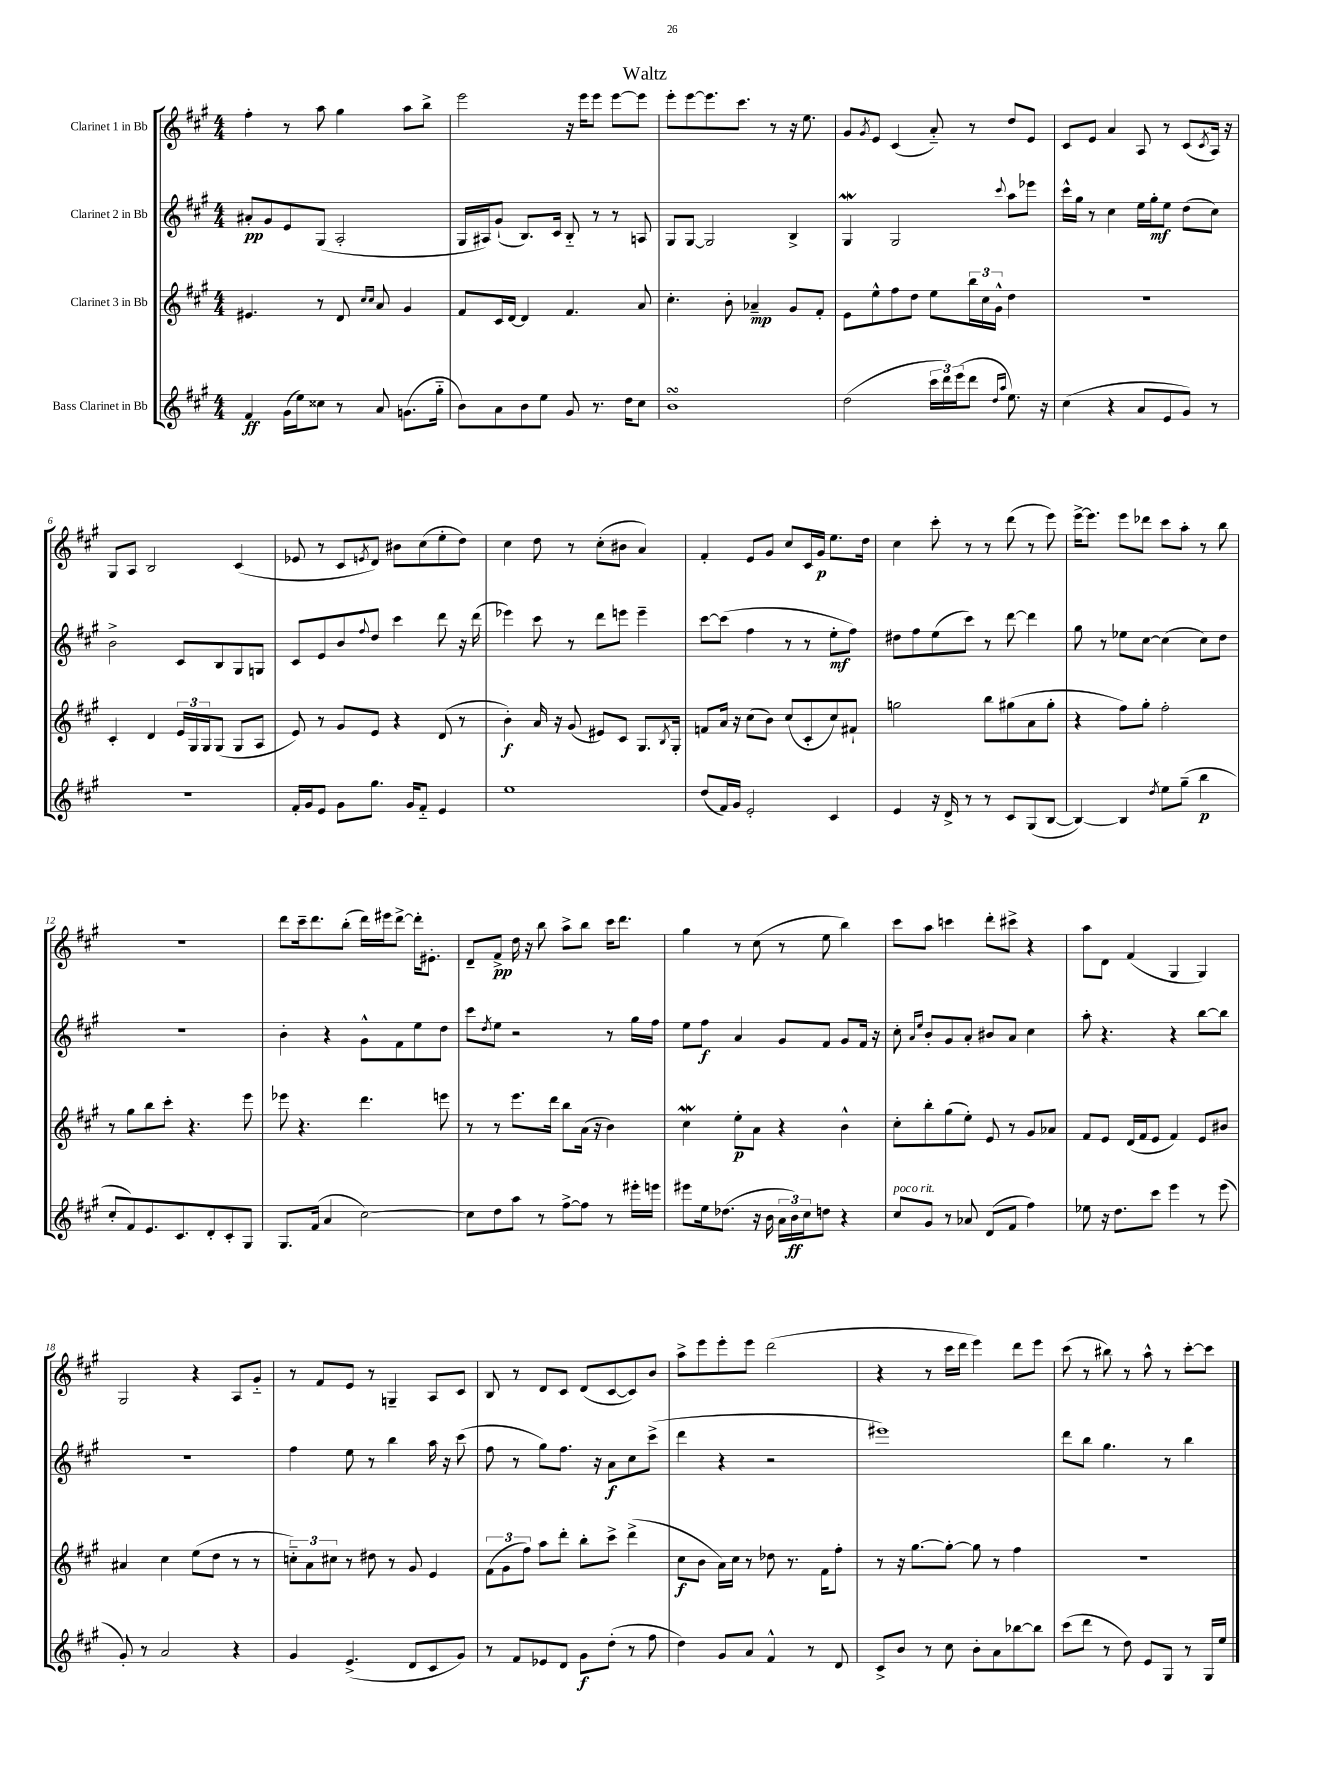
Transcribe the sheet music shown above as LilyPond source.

\header { title = "Waltz" }
<<
\new StaffGroup <<
\new Staff = "s0" \with { instrumentName = "Clarinet 1 in Bb" } {
    \clef treble \key a \major \numericTimeSignature \time 4/4
    fis''4-. r8 a''8 gis''4 a''8 b''8-> |
    e'''2 r16 e'''16 e'''8 e'''8~ e'''8 |
    e'''8-. e'''8~ e'''8. cis'''8. r8 r16 e''8. |
    gis'8 \acciaccatura { gis'8 } e'8 cis'4( a'8-_) r8 d''8 e'8 |
    cis'8 e'8 a'4 a8 r8 cis'8( \acciaccatura { cis'8 } a16) r16 |
    gis8 a8 b2 cis'4( |
    ees'8 r8 cis'8 \acciaccatura { e'8 } d'8) bis'8 cis''8( e''8-. d''8) |
    cis''4 d''8 r8 cis''8-.( bis'8 a'4) |
    fis'4-. e'8 gis'8 cis''8 cis'16 gis'16\p e''8. d''16 |
    cis''4 cis'''8-. r8 r8 d'''8( r8 e'''8) |
    e'''16~-> e'''8. e'''8 des'''8 cis'''8 a''8-. r8 b''8 |
    r1 |
    d'''8 cis'''16-- d'''8. b''8-.( d'''16) eis'''16 d'''8~-> d'''16-. eis'8.-. |
    d'8-- fis'8->\pp d''16 r16 b''8 a''8-> b''8 cis'''16 d'''8. |
    gis''4 r8 cis''8( r8 e''8 b''4) |
    cis'''8 a''8 c'''4 d'''8-. cis'''8-> r4 |
    a''8 d'8 fis'4( gis4 gis4) |
    gis2 r4 a8 gis'8-_ |
    r8 fis'8 e'8 r8 g4-- a8 cis'8 |
    b8 r8 d'8 cis'8 d'8( cis'8~ cis'8) b'8 |
    a''8-> e'''8 e'''8-. e'''8 d'''2( |
    r4 r8 cis'''16 d'''16 e'''4) d'''8 e'''8 |
    cis'''8( r8 bis''8) r8 a''8-^ r8 cis'''8~-. cis'''8 \bar "|." |
}
\new Staff = "s1" \with { instrumentName = "Clarinet 2 in Bb" } {
    \clef treble \key a \major \numericTimeSignature \time 4/4
    ais'8-.\pp gis'8 e'8 gis8( a2-. |
    gis16 ais16) gis'8-!( b8.) cis'16 b8-_ r8 r8 a8 |
    gis8 gis8~ gis2 b4-> |
    gis4\mordent gis2 \appoggiatura { cis'''8 } a''8 ees'''8 |
    cis'''16-^ gis''16 r8 cis''4 e''16 gis''16-.\mf e''8 d''8( cis''8) |
    b'2-> cis'8 b8 gis8 g8 |
    cis'8 e'8 b'8 \appoggiatura { fis''8 } d''8 cis'''4 d'''8 r16 d'''16( |
    ees'''4) cis'''8 r8 d'''8 e'''8 e'''4-- |
    cis'''8~ cis'''8( fis''4 r8 r8 e''8-.\mf fis''8) |
    dis''8 fis''8 e''8( cis'''8) r8 d'''8~ d'''4 |
    gis''8 r8 ees''8 cis''8~ cis''4( cis''8) d''8 |
    R1 |
    b'4-. r4 gis'8-^ fis'8 e''8 d''8 |
    cis'''8 \acciaccatura { d''8 } e''8 r2 r8 gis''16 fis''16 |
    e''8 fis''8\f a'4 gis'8 fis'8 gis'8 fis'16 r16 |
    cis''8-. \grace { a'16 e''16 } b'8-. gis'8 a'8-. bis'8 a'8 cis''4 |
    a''8-. r4. r4 b''8~ b''8 |
    R1 |
    fis''4 e''8 r8 b''4 a''16 r16 cis'''8( |
    fis''8 r8 gis''8) fis''8. r16 a'8\f cis''8 cis'''8->( |
    d'''4 r4 r2 |
    eis'''1) |
    d'''8 b''8 gis''4. r8 b''4 \bar "|." |
}
\new Staff = "s2" \with { instrumentName = "Clarinet 3 in Bb" } {
    \clef treble \key a \major \numericTimeSignature \time 4/4
    eis'4. r8 d'8 \grace { cis''16 cis''16 } a'8 gis'4 |
    fis'8 cis'16 d'16~ d'4 fis'4. a'8 |
    cis''4.-. b'8-. aes'4--\mp gis'8 fis'8-. |
    e'8 e''8-^ fis''8 d''8 e''8 \tuplet 3/2 { b''16 cis''16 gis'16-^ } d''4 |
    R1 |
    cis'4-. d'4 \tuplet 3/2 { e'16 gis16 gis16 } gis8( gis8 a8 |
    e'8) r8 gis'8 e'8 r4 d'8( r8 |
    b'4-.\f) a'16 r16 gis'8( eis'8) cis'8 gis8. \acciaccatura { b8 } gis16-. |
    f'8 a'16 r16 cis''8( b'8) cis''8( cis'8-. cis''8) fis'8-! |
    g''2 b''8 gis''8( a'8 gis''8-. |
    r4 fis''8) gis''8-. fis''2-. |
    r8 gis''8 b''8 cis'''8-. r4. e'''8 |
    ees'''8 r4. d'''4. e'''8 |
    r8 r8 e'''8. d'''16 b''8 a'16( r16 b'4) |
    cis''4\mordent e''8-.\p a'8 r4 b'4-^ |
    cis''8-. b''8-. gis''8( e''8-.) e'8 r8 gis'8 aes'8 |
    fis'8 e'8 d'16( fis'16 e'8 fis'4) e'8 bis'8 |
    ais'4 cis''4 e''8( d''8 r8 r8 |
    \tuplet 3/2 { c''8-_) a'8 cis''8 } r8 dis''8 r8 gis'8 e'4 |
    \tuplet 3/2 { fis'8( gis'8 fis''8) } a''8 d'''8-. b''8-. cis'''8-> d'''4->( |
    cis''8\f b'8 a'16) cis''16 r8 des''8 r8. fis'16 fis''8-. |
    r8 r16 gis''8.~ gis''8~-. gis''8 r8 fis''4 |
    R1 \bar "|." |
}
\new Staff = "s3" \with { instrumentName = "Bass Clarinet in Bb" } {
    \clef treble \key a \major \numericTimeSignature \time 4/4
    fis'4\ff gis'16( e''16) cisis''8 r8 a'8 g'8.( gis''16-_ |
    b'8) a'8 b'8 e''8 gis'8 r8. d''16 cis''8 |
    b'1\turn |
    d''2( \tuplet 3/2 { cis'''16 d'''16) e'''16( } d'''8 \grace { d''16 a''16 } e''8.) r16 |
    cis''4( r4 a'8 e'8 gis'8) r8 |
    R1 |
    fis'16-. gis'16 e'8 gis'8 gis''8. gis'16 fis'8-_ e'4 |
    e''1 |
    d''8( fis'16) gis'16 e'2-. cis'4 |
    e'4 r16 d'16-> r8 r8 cis'8 gis8( b8~ |
    b4~) b4 \acciaccatura { d''8 } e''8 gis''8--( b''4\p |
    cis''8-. fis'8) e'8. cis'8. d'8-. cis'8-. gis8 |
    gis8. fis'16( a'4 cis''2~) |
    cis''8 d''8 a''8 r8 fis''8~-> fis''8 r8 eis'''16-. e'''16 |
    eis'''8 e''16 des''8.( r16 b'16 \tuplet 3/2 { a'16 b'16\ff) cis''16 } d''8 r4 |
    cis''8^\markup { \italic "poco rit." } gis'8 r8 aes'8 d'8( fis'8 fis''4) |
    ees''8 r16 d''8. cis'''8 e'''4 r8 e'''8( |
    gis'8-.) r8 a'2 r4 |
    gis'4 e'4.->( d'8 cis'8 gis'8) |
    r8 fis'8 ees'8 d'8 gis'8\f d''8-.( r8 fis''8 |
    d''4) gis'8 a'8 fis'4-^ r8 d'8 |
    cis'8-> b'8 r8 cis''8 b'8-. a'8 bes''8~ bes''8 |
    cis'''8( d'''8 r8 d''8) e'8 gis8 r8 gis16 e''16 \bar "|." |
}
>>
>>
